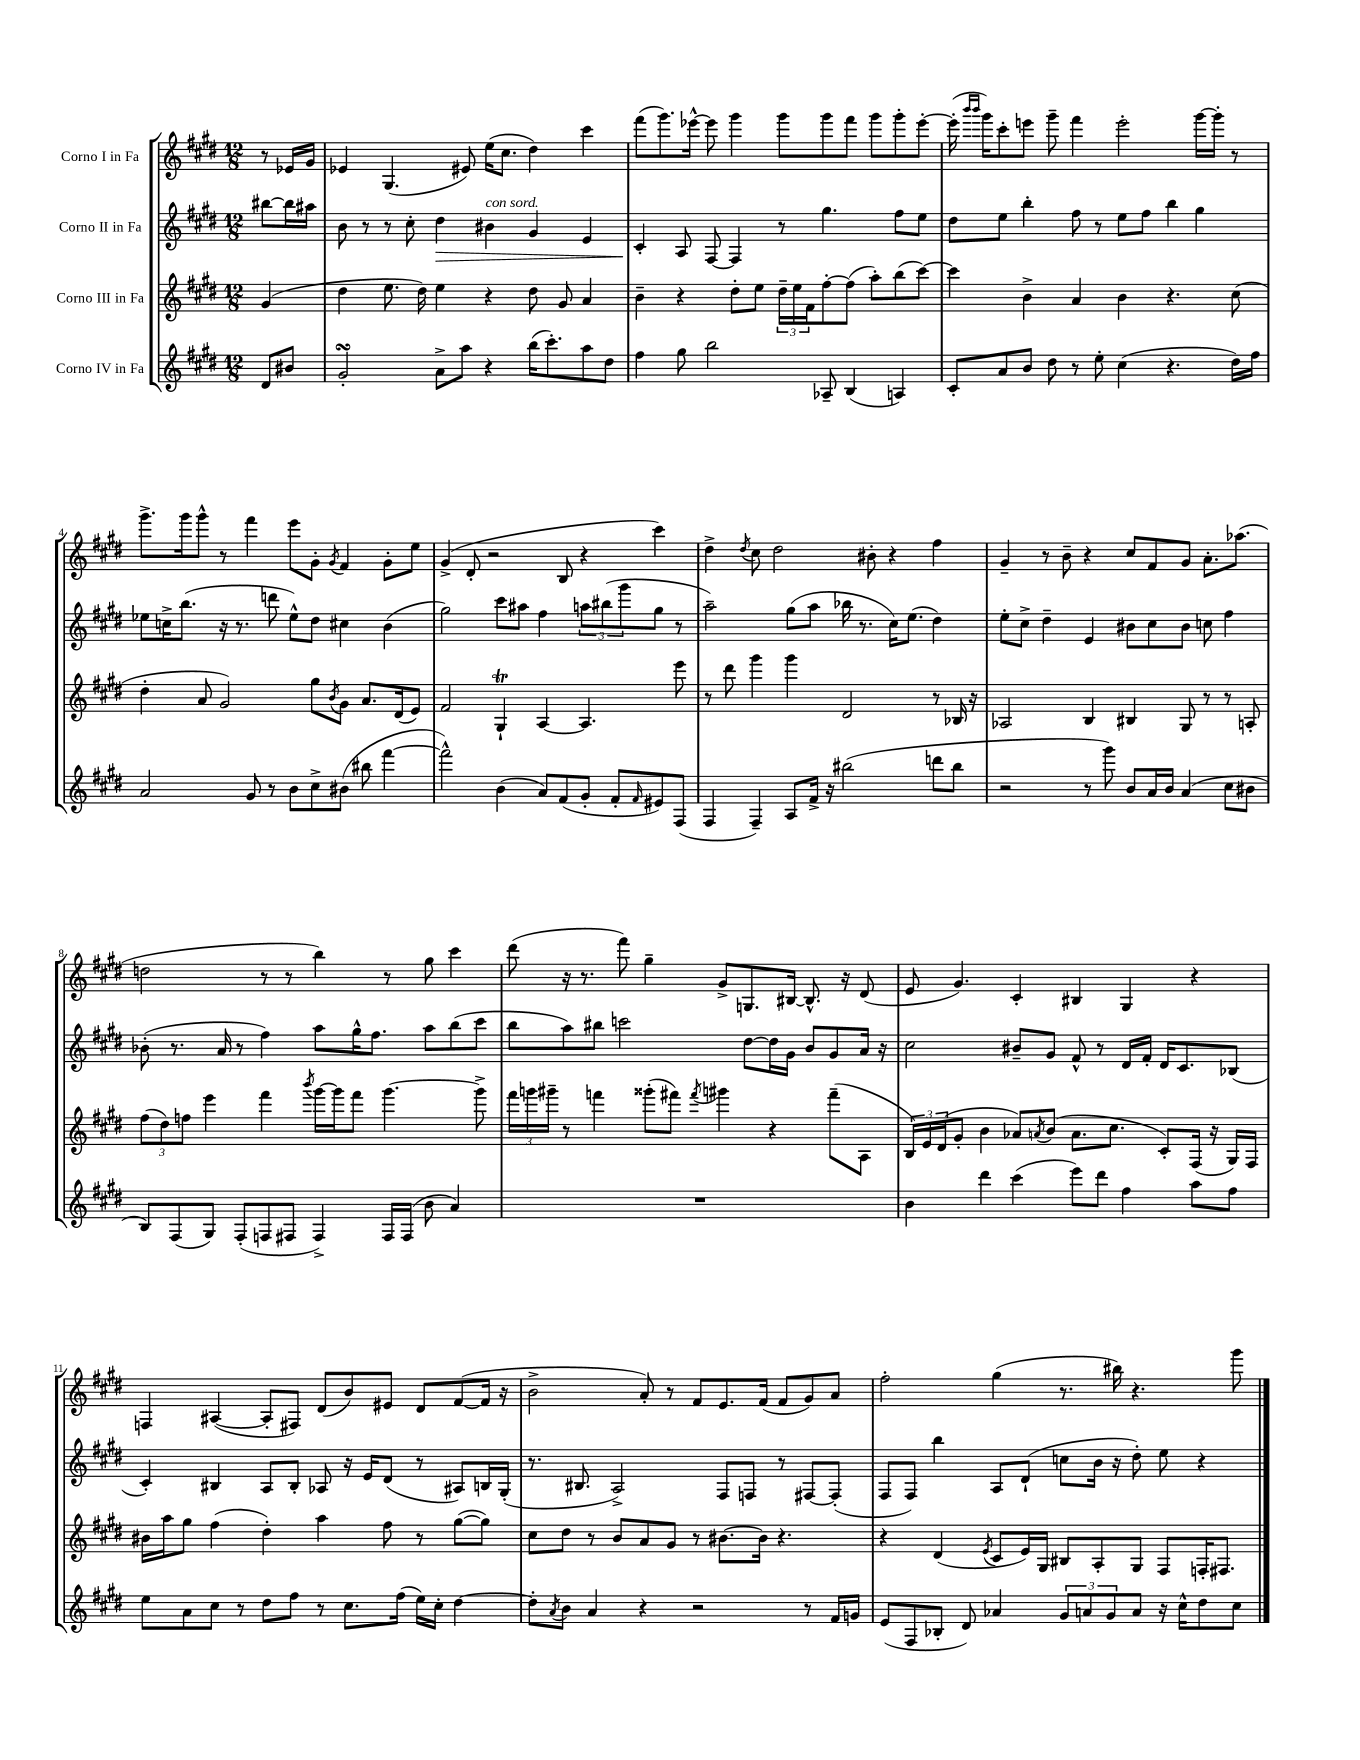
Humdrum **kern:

**kern	**kern	**kern	**dynam	**kern
*part4	*part3	*part2	*part2	*part1
*staff4	*staff3	*staff2	*staff2	*staff1
*I"Corno IV in Fa	*I"Corno III in Fa	*I"Corno II in Fa	*	*I"Corno I in Fa
*clefG2	*clefG2	*clefG2	*	*clefG2
*k[f#c#g#d#]	*k[f#c#g#d#]	*k[f#c#g#d#]	*	*k[f#c#g#d#]
*M12/8	*M12/8	*M12/8	*	*M12/8
=	=	=	=	=
8d#/L	(4g#/	[8bb#X\L	.	8r
8b#X/J	.	16bb#\L]	.	16e-X/LL
.	.	16aa#X\JJ	.	16g#/JJ
=1	=1	=1	=1	=1
2g#sSsS'/	4dd#\	8b\	.	4e-X/
.	.	8r	.	.
.	8.ee\	8r	.	(4.G#/
.	.	8cc#'\	.	.
.	16dd#\)	.	.	.
!	!	!	!LO:HP:b	!
8a^\L	4ee\	4dd#\	>	.
8aa\J	.	.	.	8e#X/)
!	!	!LO:TX:a:i:t=con sord.	!	!
4r	4r	4b#X\	.	(16ee\KL
.	.	.	.	8.cc#\J
(16bb\KL	8dd#\	4g#/	.	4dd#\)
8.ccc#'\)	.	.	.	.
.	8g#/	.	.	.
8aa\	4a/	4e/	.	4ccc#\
8dd#\J	.	.	.	.
=2	=2	=2	=2	=2
4ff#\	4b~\	4c#'/	.	(8fff#\L
.	.	.	.	8.ggg#\)
8gg#\	4r	8A/	]	.
.	.	.	.	[16eee-X^^\Jk
2bb\	.	[8F#/	.	8eee-\]
.	8dd#'\L	4F#/]	.	4ggg#\
.	8ee\J	.	.	.
.	24dd#~\LL	8r	.	8ggg#\L
.	24ee\	.	.	.
.	24f#\J	.	.	.
8A-X~/	[8ff#'\	4.gg#\	.	8ggg#\
(4B/	(8ff#\J]	.	.	8fff#\J
.	8aa'\L)	.	.	8ggg#\L
4An/)	(8bb\	8ff#\L	.	8ggg#'\
.	[8ccc#\J)	8ee\J	.	[8eee-'\J
=3	=3	=3	=3	=3
8c#'/L	4ccc#\]	8dd#\L	.	(16eee-'\]
.	.	.	.	16qqbbb/LL
.	.	.	.	16qqbbb/JJ
.	.	.	.	16ggg#\KL)
8a/	.	8ee\J	.	8ccc#'\
8b/J	4b^\	4bb'\	.	8eeen\J
8dd#\	.	.	.	8ggg#~\
8r	4a/	8ff#\	.	4fff#\
8ee'\	.	8r	.	.
(4cc#\	4b\	8ee\L	.	2eee'\
.	.	8ff#\J	.	.
4.r	4.r	4bb\	.	.
.	.	4gg#\	.	[16ggg#\LL
.	.	.	.	16ggg#'\JJ]
16dd#\LL)	(8cc#\	.	.	8r
16ff#\JJ	.	.	.	.
!!LO:LB:g=z
=4	=4	=4	=4	=4
2a/	4dd#'\	8ee-X\L	.	8.ggg#^\L
.	.	16ccn^\K	.	.
.	.	(8.bb\J	.	16ggg#\k
.	8a/	.	.	8ggg#^^\J
.	2g#/)	16r	.	8r
.	.	8.r	.	.
8g#/	.	.	.	4fff#\
8r	.	8dddn\	.	.
8b\L	.	8ee-^^\L)	.	8eee\L
8cc#^\	8gg#\L	8dd#\J	.	8g#'\J
.	8qb/	.	.	8qg#/
(8b#X\J	8g#\J	4cc#X\	.	4f#/
8bb#X\	8.a/L	.	.	.
[4fff#\	.	(4b\	.	8g#'\L
.	(16d#/k	.	.	.
.	8e/J)	.	.	8ee\J
=5	=5	=5	=5	=5
2fff#^^\])	2f#/	2gg#\)	.	(4g#^/
.	.	.	.	8d#'/
.	.	.	.	2r
(4b\	4G#t`/	8ccc#\L	.	.
.	.	8aa#X\J	.	.
8a/L)	[4A/	4ff#\	.	.
(8f#/	.	.	.	8B/
8g#'/J	4.A/]	12aan\L	.	4r
.	.	(12bb#X\	.	.
8f#'/L	.	.	.	.
.	.	12ggg#\	.	.
16qqf#/	.	.	.	.
8e#X/)	.	8gg#\J	.	4ccc#\)
(8F#/J	8eee\	8r	.	.
=6	=6	=6	=6	=6
4F#/	8r	2aa~\)	.	4dd#^\
.	8ddd#\	.	.	.
.	.	.	.	8qdd#/
4F#~/)	4ggg#\	.	.	8cc#\
.	.	.	.	2dd#\
8A/L	4ggg#\	(8gg#\L	.	.
16f#^/Jk	.	8aa\J	.	.
16r	.	.	.	.
(2bb#X\	2d#/	16bb-X\	.	.
.	.	8.r	.	.
.	.	.	.	8b#X'\
.	.	16cc#\KL)	.	4r
.	.	(8.ee\J	.	.
8dddn\L	8r	4dd#\)	.	4ff#\
8bb#\J	16B-X/	.	.	.
.	16r	.	.	.
=7	=7	=7	=7	=7
2r	2A-X/	8ee'\L	.	4g#~/
.	.	8cc#^\J	.	.
.	.	4dd#~\	.	8r
.	.	.	.	8b~\
8r	4B/	4e/	.	4r
8ggg#\)	.	.	.	.
8b/L	4B#X/	8b#X\L	.	8cc#/L
16a/L	.	8cc#\	.	8f#/
16b/JJ	.	.	.	.
(4a/	8G#/	8b#\J	.	8g#/J
.	8r	8ccn\	.	8.a'\L
8cc#\L	8r	4ff#\	.	.
.	.	.	.	(8.aa-X\J
8b#X\J	8An'/	.	.	.
!!LO:LB:g=z
=8	=8	=8	=8	=8
8B/L)	(12ff#\L	(8b-X'\	.	2ddn\
.	12dd#\)	.	.	.
(8F#/	.	8.r	.	.
.	12ffn\J	.	.	.
8G#/J)	4eee\	.	.	.
.	.	16a/	.	.
(8F#'/L	.	8r	.	.
8Fn/	4fff#\	4ff#\)	.	8r
8F#X/J	.	.	.	8r
.	8qbbb/	.	.	.
4F#^/)	[16ggg#\LL	8aa\L	.	4bb\)
.	16ggg#\J]	.	.	.
.	8fff#\J	16gg#^^\K	.	.
.	.	8.ff#\J	.	.
16F#/LL	[4.ggg#\	.	.	8r
(16F#/JJ	.	.	.	.
8b\	.	8aa\L	.	8gg#\
4a/)	.	(8bb\	.	4ccc#\
.	8ggg#^\]	8ccc#\J	.	.
=9	=9	=9	=9	=9
1.r	24fff#\LL	8bb\L	.	(8ddd#\
.	24gggn\	.	.	.
.	24ggg#X~\JJ	.	.	.
.	8r	8aa\)	.	16r
.	.	.	.	8.r
.	4fffn\	8bb#X\J	.	.
.	.	2cccn\	.	8fff#\)
.	(8ggg##X'\L	.	.	4gg#~\
.	8fff#X\J)	.	.	.
.	8qfff#/	.	.	.
.	4ggg#X\	.	.	8g#^/L
.	.	[8dd#\L	.	8.Gn/
.	4r	16dd#\L]	.	.
.	.	16g#\JJ	.	[16B#X/Jk
.	.	8b/L	.	8.B#^^/]
.	(8fff#~\L	8g#/	.	.
.	.	.	.	16r
.	8A\J	16a/Jk	.	(8d#/
.	.	16r	.	.
=10	=10	=10	=10	=10
4b\	24B/LL)	2cc#\	.	8e/
.	24e/	.	.	.
.	(24d#/J	.	.	.
.	8g#'/J	.	.	4.g#/)
4ddd#\	4b\	.	.	.
(4ccc#\	8a-X/L)	8b#X~/L	.	4c#'/
.	8qan/	.	.	.
.	(8b/J	8g#/J	.	.
8eee\L)	8.a\L	8f#^^/	.	4B#X/
8ddd#\J	.	8r	.	.
.	8.cc#\J	.	.	.
4ff#\	.	16d#/LL	.	4G#/
.	.	16f#'/JJ	.	.
.	8c#'/L)	16d#/KL	.	.
.	.	8.c#/	.	.
8aa\L	(16F#/Jk	.	.	4r
.	16r	.	.	.
8ff#\J	16G#/LL)	(8B-X/J	.	.
.	16F#/JJ	.	.	.
!!LO:LB:g=z
=11	=11	=11	=11	=11
8ee\L	16b#X\LL	4c#'/)	.	4Fn/
.	16aa\J	.	.	.
8a\	8gg#\J	.	.	.
8cc#\J	(4ff#\	4B#X/	.	([4A#X/
8r	.	.	.	.
8dd#\L	4dd#'\)	8A/L	.	8A#'/L]
8ff#\J	.	8B#'/J	.	8F#X/J)
8r	4aa\	8A-X/	.	(8d#/L
8.cc#\L	.	16r	.	8b/)
.	.	16e/KL	.	.
.	8ff#\	(8d#/J	.	8e#X/J
(16ff#\Jk	.	.	.	.
16ee\LL)	8r	8r	.	8d#/L
16cc#'\JJ	.	.	.	.
[4dd#\	([8gg#\L	8A#X/L)	.	([8f#/
.	8gg#\J])	16Bn/L	.	16f#/Jk]
.	.	(16G#'/JJ	.	16r
=12	=12	=12	=12	=12
8dd#'\L]	8cc#\L	8.r	.	2b^\
8qa/	.	.	.	.
8b\J	8dd#\J	.	.	.
.	.	8.B#X/	.	.
4a/	8r	.	.	.
.	8b/L	2A^/)	.	.
4r	8a/	.	.	8a'/)
.	8g#/J	.	.	8r
2r	8r	.	.	8f#/L
.	[8.b#X\L	8F#/L	.	8.e/
.	.	8Fn/J	.	.
.	16b#\Jk]	.	.	(16f#/Jk
.	4.r	8r	.	8f#/L
8r	.	[8F#X/L	.	8g#/)
16f#/LL	.	(8F#'/J]	.	8a/J
16gn/JJ	.	.	.	.
=13	=13	=13	=13	=13
(8e/L	4r	8F#/L	.	2ff#'\
8F#/	.	8F#/J)	.	.
8B-X'/J	(4d#/	4bb\	.	.
8d#/)	.	.	.	.
.	8qe/	.	.	.
4a-X/	8c#/L	8A/L	.	(4gg#\
.	16e/L)	(8d#`/J	.	.
.	16G#/JJ	.	.	.
12g#/L	8B#X/L	8ccn\L	.	8.r
12an/	.	.	.	.
.	8A'/	16b\Jk	.	.
12g#/	.	.	.	.
.	.	16r	.	16bb#X\)
8a/J	8G#/J	8dd#'\)	.	4.r
16r	8F#/L	8ee\	.	.
16cc#^^\KL	.	.	.	.
8dd#\	16Fn'/K	4r	.	.
.	8.F#X/J	.	.	.
8cc#\J	.	.	.	8ggg#\
==	==	==	==	==
*-	*-	*-	*-	*-
